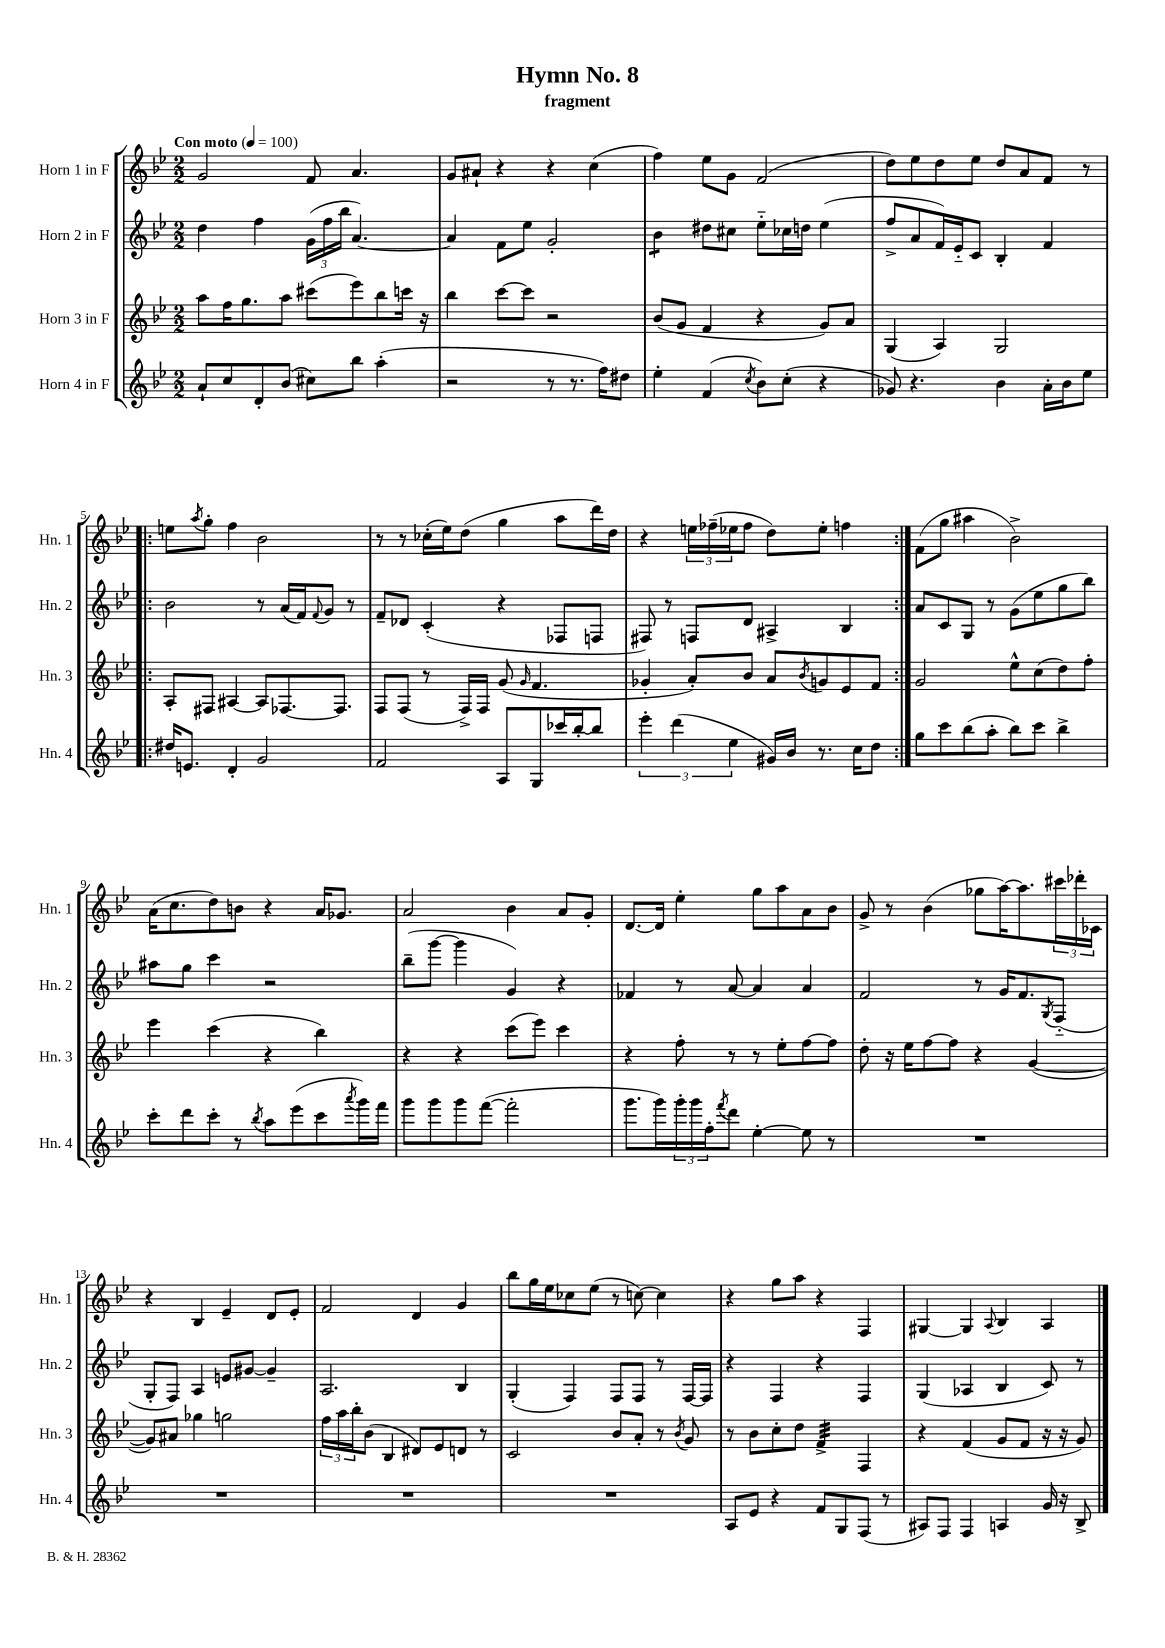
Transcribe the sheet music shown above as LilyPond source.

\header { title = "Hymn No. 8" subtitle = "fragment" }
<<
\new StaffGroup <<
\new Staff = "s0" \with { instrumentName = "Horn 1 in F" shortInstrumentName = "Hn. 1" } {
    \clef treble \key bes \major \numericTimeSignature \time 2/2 \tempo "Con moto" 4 = 100
    g'2 f'8 a'4. |
    g'8 ais'8-! r4 r4 c''4( |
    f''4) ees''8 g'8 f'2( |
    d''8) ees''8 d''8 ees''8 d''8 a'8 f'8 r8 |
    \repeat volta 2 { e''8 \acciaccatura { a''8 } g''8-. f''4 bes'2 |
    r8 r8 ces''16-.( ees''16) d''8( g''4 a''8 d'''16) d''16 |
    r4 \tuplet 3/2 { e''16 fes''16--( ees''16 } fes''8 d''8) ees''8-. f''4 | }
    f'8( g''8 ais''4 bes'2->) |
    a'16( c''8. d''8) b'8 r4 a'16 ges'8. |
    a'2 bes'4 a'8 g'8-. |
    d'8.~ d'16 ees''4-. g''8 a''8 a'8 bes'8 |
    g'8-> r8 bes'4( ges''8 a''16~) a''8. \tuplet 3/2 { cis'''16 des'''16-. ces'16 } |
    r4 bes4 ees'4-- d'8 ees'8-. |
    f'2 d'4 g'4 |
    bes''8 g''16 ees''16 ces''8 ees''8( r8 c''8~) c''4 |
    r4 g''8 a''8 r4 f4 |
    gis4~ gis4 \appoggiatura { a8 } bes4 a4 \bar "|." |
}
\new Staff = "s1" \with { instrumentName = "Horn 2 in F" shortInstrumentName = "Hn. 2" } {
    \clef treble \key bes \major \numericTimeSignature \time 2/2
    d''4 f''4 \tuplet 3/2 { g'16( f''16 bes''16 } a'4.~) |
    a'4 f'8 ees''8 g'2-. |
    bes'4:8 dis''8 cis''8 ees''8-_ ces''16 d''16 ees''4( |
    f''8-> a'8 f'16) ees'16-_ c'8 bes4-. f'4 |
    \repeat volta 2 { bes'2 r8 a'16( f'16) \appoggiatura { f'8 } g'8 r8 |
    f'8-- des'8 c'4-.( r4 fes8 f8 |
    fis8) r8 f8 d'8 ais4-> bes4 | }
    a'8 c'8 g8 r8 g'8( ees''8 g''8 bes''8) |
    ais''8 g''8 c'''4 r2 |
    bes''8--( g'''8~ g'''4 g'4) r4 |
    fes'4 r8 a'8~ a'4 a'4 |
    f'2 r8 g'16 f'8. \acciaccatura { g8 } f8-_( |
    g8-. f8) a4 e'8 gis'8~ gis'4-- |
    a2. bes4 |
    g4-.( f4) f8 f8 r8 f16~ f16 |
    r4 f4 r4 f4 |
    g4( aes4 bes4 c'8) r8 \bar "|." |
}
\new Staff = "s2" \with { instrumentName = "Horn 3 in F" shortInstrumentName = "Hn. 3" } {
    \clef treble \key bes \major \numericTimeSignature \time 2/2
    a''8 f''16 g''8. a''8 cis'''8( ees'''8) bes''8 c'''16 r16 |
    bes''4 c'''8~ c'''8 r2 |
    bes'8( g'8 f'4 r4 g'8) a'8 |
    g4( a4) g2 |
    \repeat volta 2 { a8-. fis8 ais4~ ais8 fes8.~ fes8. |
    f8 f8( r8 f16->) f16 g'8( \grace { g'16 } f'4. |
    ges'4-. a'8-.) bes'8 a'8 \acciaccatura { bes'8 } g'8 ees'8 f'8 | }
    g'2 ees''8-^ c''8( d''8) f''8-. |
    ees'''4 c'''4( r4 bes''4) |
    r4 r4 c'''8( ees'''8) c'''4 |
    r4 f''8-. r8 r8 ees''8-. f''8~ f''8 |
    d''8-. r16 ees''16 f''8~ f''8 r4 g'4~( |
    g'8) ais'8 ges''4 g''2 |
    \tuplet 3/2 { f''16 a''16 bes''16-. } bes'8( bes4 dis'8) ees'8 d'8 r8 |
    c'2 bes'8 a'8-. r8 \acciaccatura { bes'8 } g'8 |
    r8 bes'8 c''8-. d''8 f'4:32-> f4 |
    r4 f'4( g'8 f'8 r16 r16 g'8) \bar "|." |
}
\new Staff = "s3" \with { instrumentName = "Horn 4 in F" shortInstrumentName = "Hn. 4" } {
    \clef treble \key bes \major \numericTimeSignature \time 2/2
    a'8-! c''8 d'8-. bes'8( cis''8) bes''8 a''4-.( |
    r2 r8 r8. f''16) dis''8 |
    ees''4-. f'4( \acciaccatura { c''8 } bes'8) c''8-.( r4 |
    ges'8) r4. bes'4 a'16-. bes'16 ees''8 |
    \repeat volta 2 { dis''16 e'8. d'4-. g'2 |
    f'2 a8 g8 ces'''16 bes''16~-. bes''8 |
    \tuplet 3/2 { ees'''4-. d'''4( ees''4 } gis'16) bes'16 r8. c''16 d''8 | }
    g''8 c'''8 bes''8( a''8-. bes''8) c'''8 bes''4-> |
    c'''8-. d'''8 c'''8-. r8 \acciaccatura { bes''8 } a''8 ees'''8( c'''8 \acciaccatura { a'''8 } g'''16) f'''16 |
    g'''8 g'''8 g'''8 f'''8~( f'''2-. |
    g'''8. g'''16) \tuplet 3/2 { g'''16-. g'''16 f''16-. } \acciaccatura { f'''8 } d'''8 ees''4~-. ees''8 r8 |
    R1 |
    R1 |
    R1 |
    R1 |
    a8 ees'8 r4 f'8 g8 f8( r8 |
    ais8) f8 f4 a4 g'16 r16 bes8-> \bar "|." |
}
>>
>>
